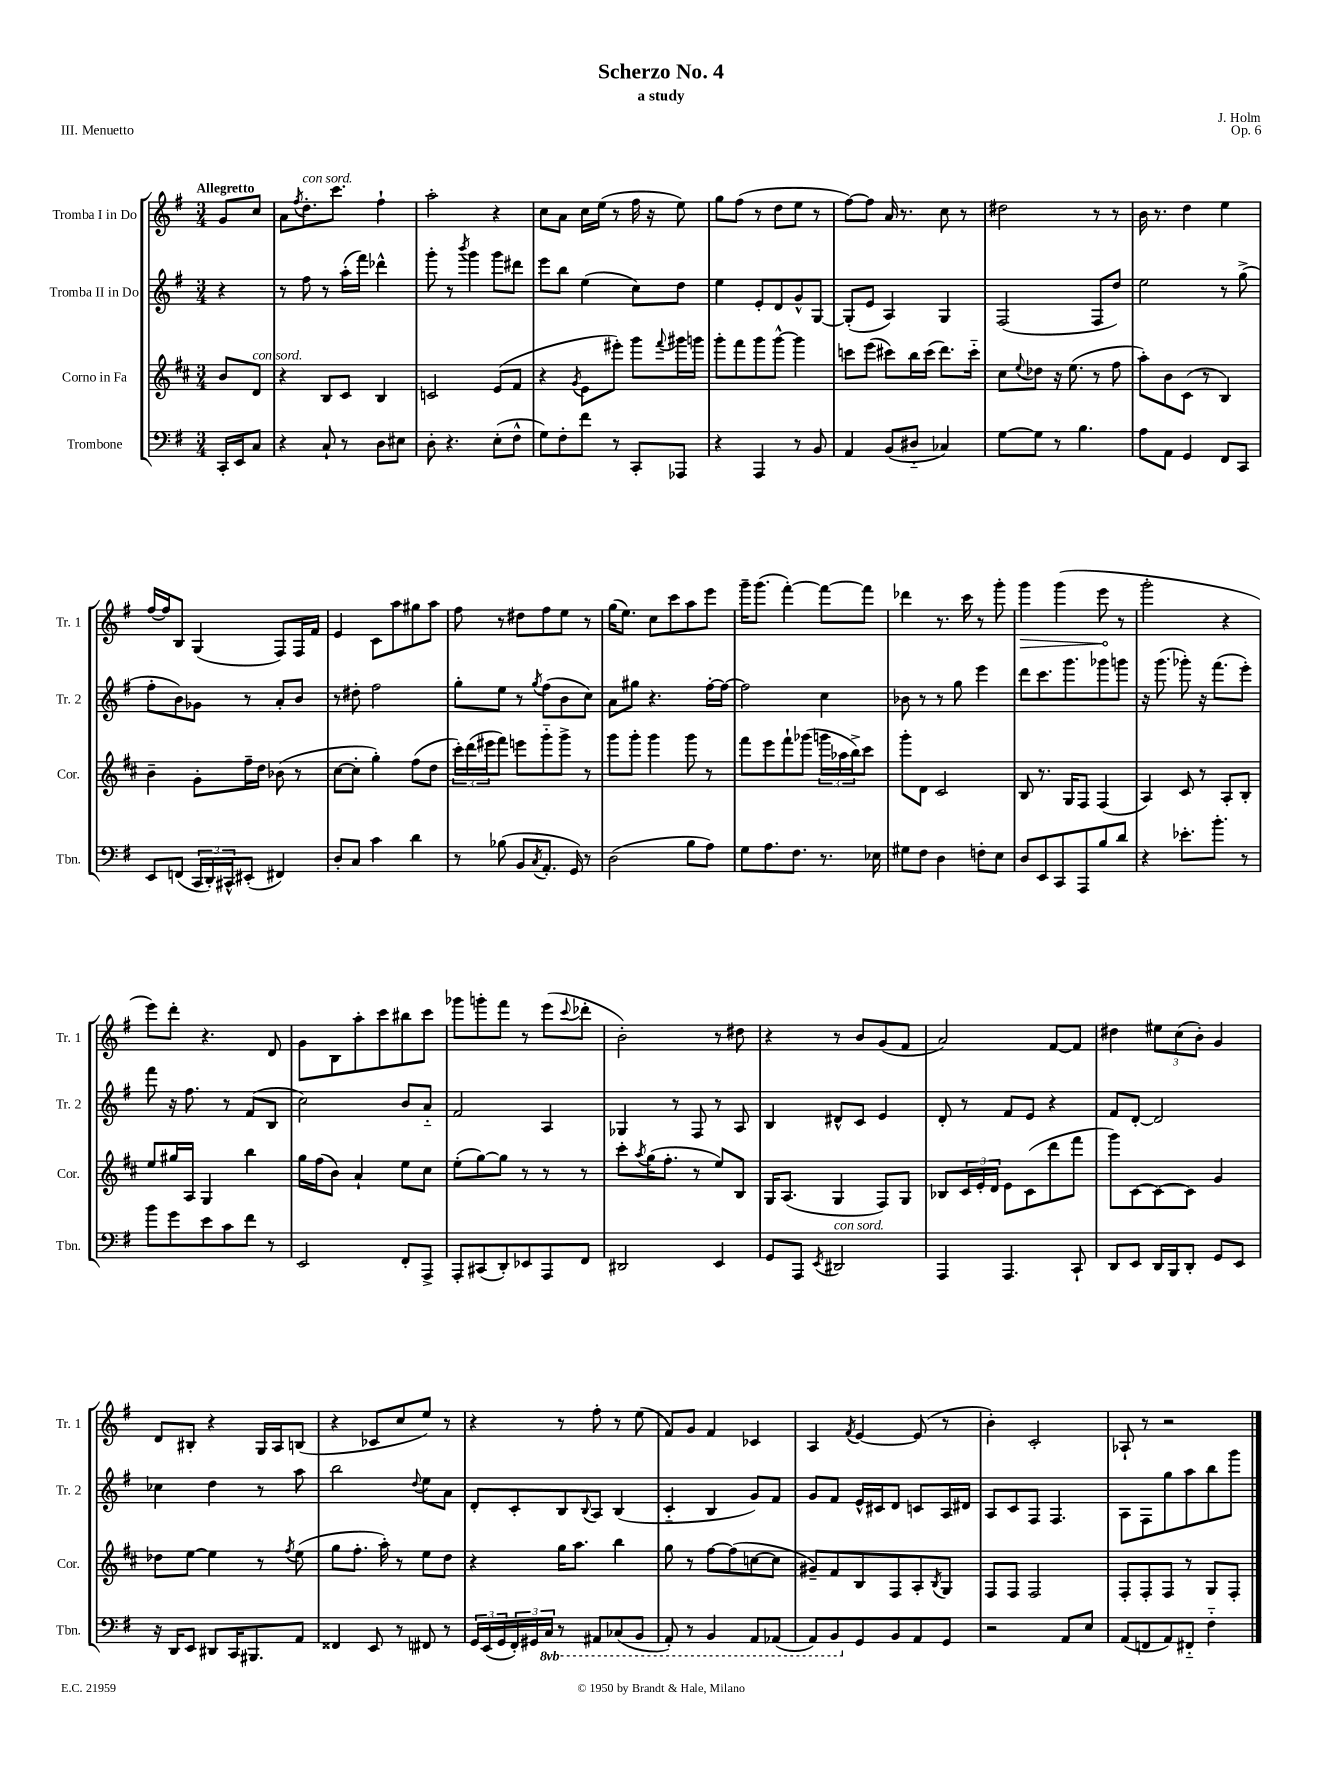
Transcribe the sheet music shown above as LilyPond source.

\header { title = "Scherzo No. 4" composer = "J. Holm" subtitle = "a study" opus = "Op. 6" piece = "III. Menuetto" }
<<
\new StaffGroup <<
\new Staff = "s0" \with { instrumentName = "Tromba I in Do" shortInstrumentName = "Tr. 1" } {
    \clef treble \key g \major \numericTimeSignature \time 3/4 \partial 4 \tempo "Allegretto"
    g'8 c''8 |
    a'8 \acciaccatura { fis''8 } d''8.-.^\markup { \italic "con sord." } c'''8. fis''4-! |
    a''2-. r4 |
    c''8 a'8 c''16 e''16( r8 fis''16 r16 e''8) |
    g''8 fis''8( r8 d''8 e''8 r8 |
    fis''8~) fis''8 a'16 r8. c''8 r8 |
    dis''2 r8 r8 |
    b'16 r8. d''4 e''4 |
    fis''16~ fis''16 b8 g4( fis8) fis16 fis'16 |
    e'4 c'8 a''8 gis''8 a''8 |
    fis''8 r8 dis''8 fis''8 e''8 r8 |
    g''16( e''8.) c''8 c'''8 a''8 e'''8 |
    g'''16-- g'''8.( fis'''4~-.) fis'''8~ fis'''8 |
    des'''4 r8. c'''16 r8 g'''8-. |
    \once \override Hairpin.circled-tip = ##t g'''4\> g'''4( e'''8\! r8 |
    g'''2-. r4 |
    e'''8) d'''8-. r4. d'8 |
    g'8 b8 a''8-. c'''8 bis''8 c'''8 |
    ges'''8 g'''8-. fis'''8 r8 e'''8( \appoggiatura { c'''8 } des'''8-. |
    b'2-.) r8 dis''8 |
    r4 r8 b'8 g'8( fis'8 |
    a'2) fis'8~ fis'8 |
    dis''4 \tuplet 3/2 { eis''8 c''8( b'8-.) } g'4 |
    d'8 bis8-. r4 g16 a16 b8( |
    r4 ces'8 c''8 e''8) r8 |
    r4 r8 fis''8-. r8 e''8( |
    fis'8) g'8 fis'4 ces'4 |
    a4 \acciaccatura { fis'8 } e'4~ e'8( r8 |
    b'4-.) c'2-. |
    aes8-! r8 r2 \bar "|." |
}
\new Staff = "s1" \with { instrumentName = "Tromba II in Do" shortInstrumentName = "Tr. 2" } {
    \clef treble \key g \major \numericTimeSignature \time 3/4 \partial 4
    r4 |
    r8 fis''8 r8 a''16-.( fis'''16) des'''4-^ |
    g'''8-. r8 \acciaccatura { b'''8 } g'''4 g'''8 dis'''8 |
    e'''8 b''8 e''4( c''8) d''8 |
    e''4 e'8-. d'8 g'8-^ g8~ |
    g8-.( e'8 a4) g4 |
    fis2( fis8 d''8) |
    e''2 r8 g''8->( |
    fis''8-. b'8) ges'8 r8 a'8-. b'8 |
    r8 dis''8-. fis''2 |
    g''8-. e''8 r8 \acciaccatura { g''8 } fis''8( b'8 c''8) |
    a'8 gis''8 r4. fis''16~-. fis''16~ |
    fis''2 c''4 |
    bes'8 r8 r8 g''8 e'''4 |
    d'''8 c'''8. g'''8. ges'''8 g'''8 |
    r16 g'''8.( ges'''8-.) r16 fis'''8.( e'''8-.) |
    fis'''8 r16 fis''8. r8 fis'8( b8 |
    c''2) b'8 a'8-_ |
    fis'2 a4 |
    ges4 r8 fis8 r8 a8 |
    b4 dis'8-^ c'8 e'4 |
    d'8-. r8 fis'8 e'8 r4 |
    fis'8 d'8~-. d'2 |
    ces''4 d''4 r8 a''8 |
    b''2 \appoggiatura { d''8 } e''8 a'8 |
    d'8-. c'8-. b8 \appoggiatura { b8 } a8 b4( |
    c'4-_ b4 g'8) fis'8 |
    g'8 fis'8 e'16-^ cis'16 d'8 c'8 a16 dis'16 |
    a8 c'8 fis8 fis4. |
    a8 fis8 g''8 a''8 b''8 g'''8 \bar "|." |
}
\new Staff = "s2" \with { instrumentName = "Corno in Fa" shortInstrumentName = "Cor." } {
    \clef treble \key d \major \numericTimeSignature \time 3/4 \partial 4
    b'8 d'8^\markup { \italic "con sord." } |
    r4 b8 cis'8 b4 |
    c'2 e'8( fis'8 |
    r4 \acciaccatura { g'8 } e'8 eis'''8-.) g'''8 \appoggiatura { fis'''8 } gis'''16 g'''16 |
    g'''8-. fis'''8 g'''8 g'''8~-^ g'''4 |
    c'''8 e'''8( cis'''8) b''16 cis'''16( d'''8.) cis'''16-_ |
    cis''8 \appoggiatura { e''8 } des''8 r16 e''8.( r8 fis''8 |
    a''8-.) b'8 cis'8( r8 b4) |
    b'4-- g'8-. fis''16-- d''16 bes'8( r8 |
    cis''8~ cis''8-. g''4-.) fis''8( d''8 |
    \tuplet 3/2 { cis'''16-.) d'''16( eis'''16 } fis'''8) e'''8 g'''8-_ g'''8-> r8 |
    g'''8 g'''8-. g'''4 g'''8 r8 |
    fis'''8 e'''8 fis'''8-! ges'''8( \tuplet 3/2 { g'''16 aes''16 b''16->) } cis'''8 |
    g'''8-. d'8 cis'2 |
    b8 r8. g16 fis8 fis4( |
    a4) cis'8 r8 a8-. b8-. |
    e''8 gis''16 a16 g4 b''4 |
    g''16 fis''16( b'8) a'4-! e''8 cis''8 |
    e''8-.( g''8~) g''8 r8 r8 r8 |
    cis'''8-. \acciaccatura { a''8 } g''16( fis''8.-. r8 e''8) b8 |
    g16 a8.( g4 fis8) g8 |
    bes8 \tuplet 3/2 { cis'16 e'16-. d'16 } e'8 cis'8( d'''8 fis'''8 |
    g'''8) cis'8~ cis'8~ cis'8 g'4 |
    des''8 e''8~ e''4 r8 \acciaccatura { fis''8 } e''8( |
    g''8 fis''8.-. a''16-.) r8 e''8 d''8 |
    r4 g''16 a''8. b''4 |
    g''8 r8 fis''8~ fis''8( c''8~ c''8 |
    gis'8--) fis'8 b8 fis8 a8-. \acciaccatura { b8 } g8 |
    fis8 fis8 fis2 |
    fis8-. fis8-. fis8 r8 g8 fis8-. \bar "|." |
}
\new Staff = "s3" \with { instrumentName = "Trombone" shortInstrumentName = "Tbn." } {
    \clef bass \key g \major \numericTimeSignature \time 3/4 \set Staff.ottavationMarkups = #ottavation-simple-ordinals \partial 4
    c,16-. e,16 c8 |
    r4 c8-! r8 d8 eis8 |
    d8-. r4. e8-.( fis8-^ |
    g8) fis8-. fis'8 r8 c,8-. aes,,8 |
    r4 a,,4 r8 b,8 |
    a,4 b,8( dis8-_ ces4) |
    g8~ g8 r8 b4. |
    a8 a,8 g,4 fis,8 c,8 |
    e,8 f,8( \tuplet 3/2 { c,16 d,16-.) cis,16-^ } eis,8-.( fis,4) |
    d8-. c8 c'4 d'4 |
    r8 bes8( b,8 \acciaccatura { c8 } a,8.-. g,16) r8 |
    d2( b8 a8) |
    g8 a8. fis8. r8. ees16 |
    gis8 fis8 d4 f8-. e8 |
    d8 e,8 c,8 a,,8 b8 d'8 |
    r4 ees'8.-. b'8.-. r8 |
    b'8 g'8 e'8 c'8 fis'8 r8 |
    e,2 fis,8-. a,,8-> |
    a,,8-. cis,8( d,8-.) ees,8 a,,8 fis,8 |
    dis,2 e,4 |
    g,8 a,,8 \acciaccatura { e,8 } dis,2^\markup { \italic "con sord." } |
    a,,4 a,,4. c,8-! |
    d,8 e,8 d,16 b,,16 d,8-. g,8 e,8 |
    r16 d,16 e,8 dis,8 c,16 bis,,8. a,8 |
    fisis,4 e,8 r8 fis,8 r8 |
    \tuplet 3/2 { g,16 e,16( g,16 } \tuplet 3/2 { fis,16-.) gis,16 \ottava #-1 c,16 } r8 ais,,8 ces,8( b,,8 |
    a,,8-.) r8 b,,4 a,,8 aes,,8( |
    a,,8) b,,8 \ottava #0 g,8 b,8 a,8 g,8 |
    r2 a,8 e8 |
    a,8( f,8 a,8) fis,8-_ fis4-_ \bar "|." |
}
>>
>>
\layout { \context { \Score \remove "Bar_number_engraver" } }
